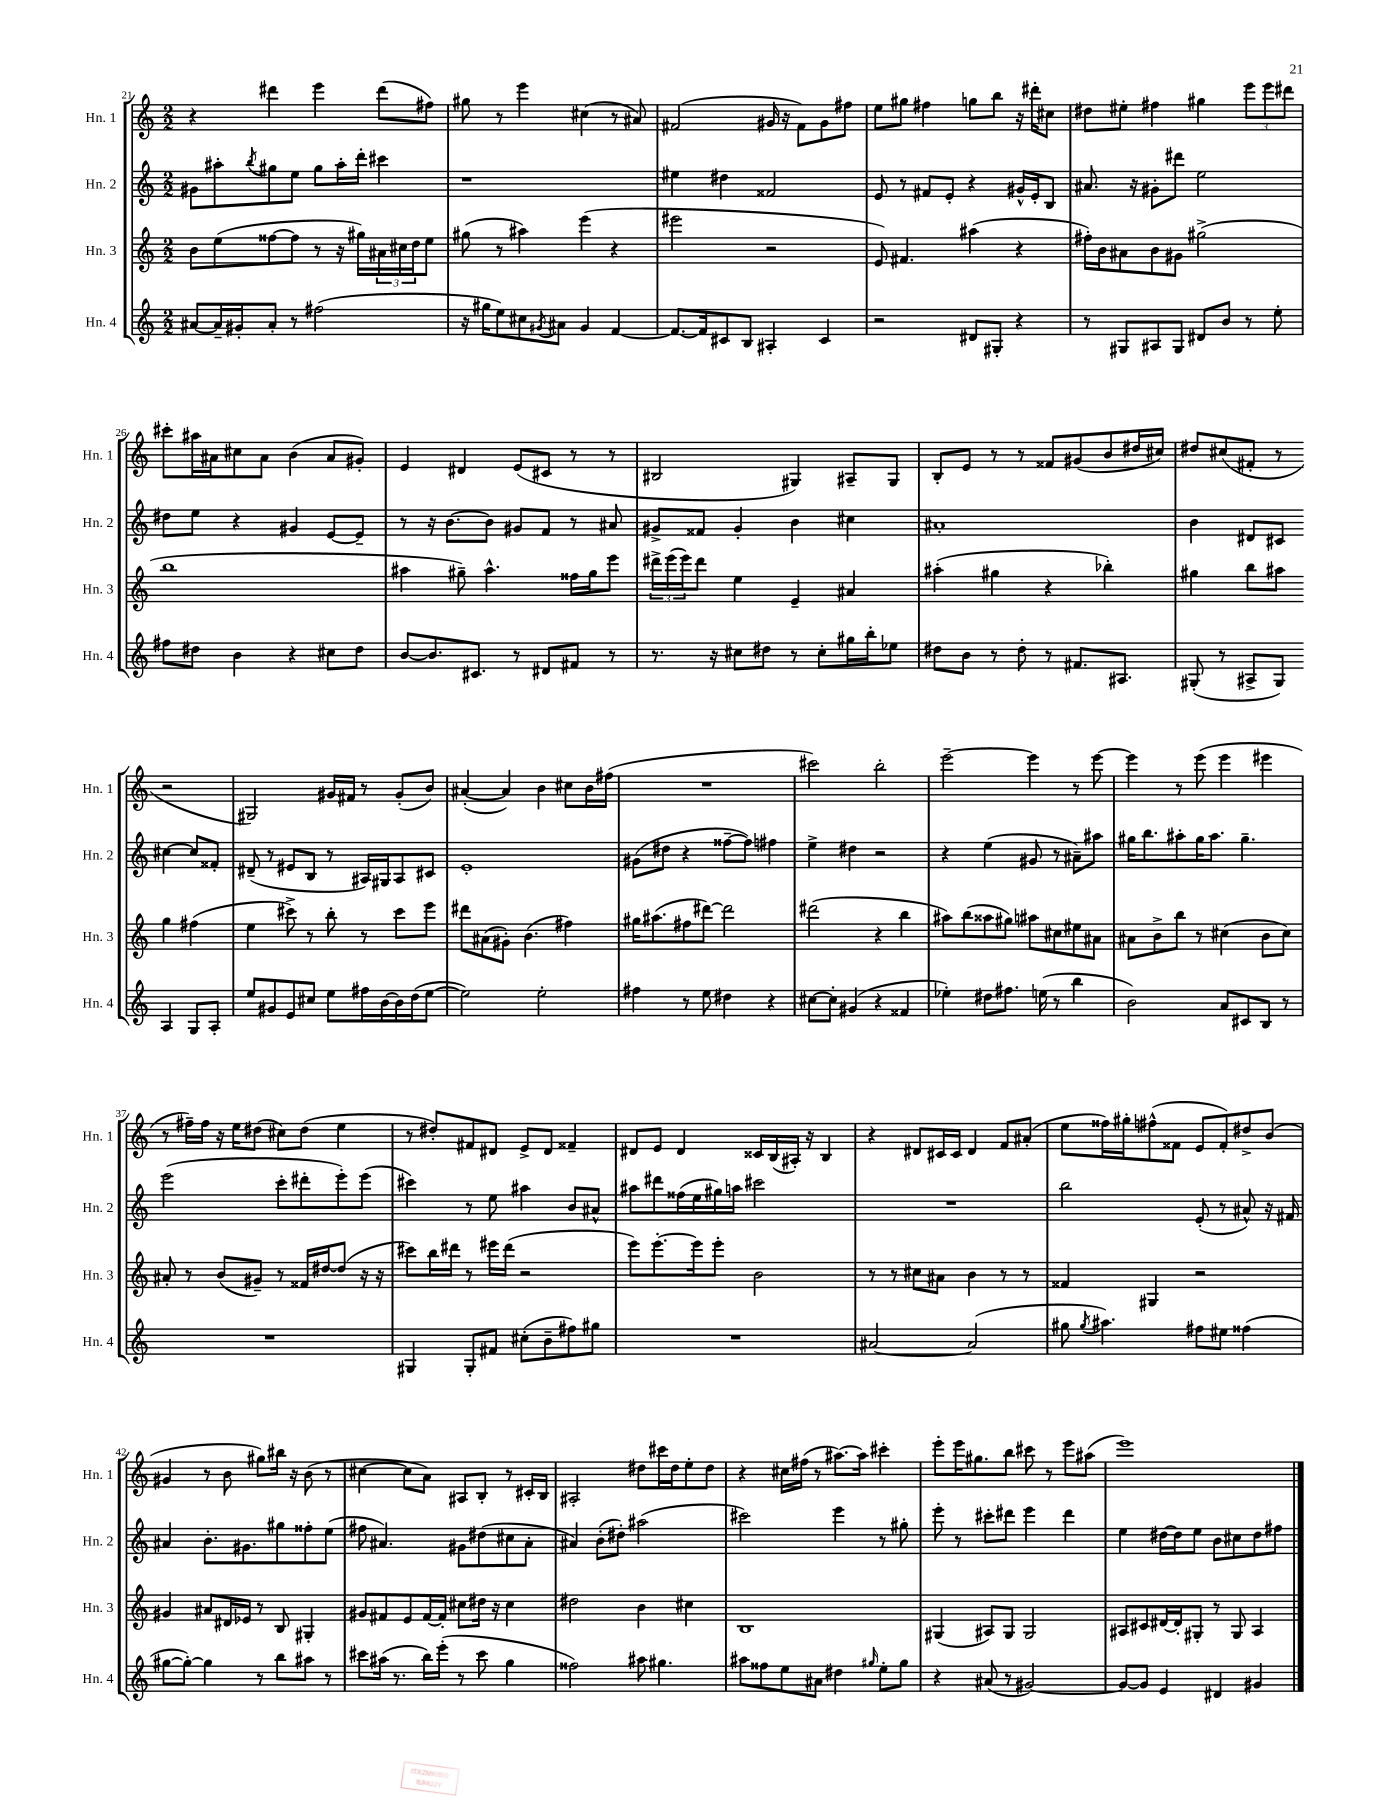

**kern	**kern	**kern	**kern
*staff4	*staff3	*staff2	*staff1
*clefG2	*clefG2	*clefG2	*clefG2
*k[]	*k[]	*k[]	*k[]
*M2/2	*M2/2	*M2/2	*M2/2
[8a#/L	8b\L	8g#\L	4r
16a#~/]L	(8ee\	8aa#'\	.
16g#'/J	.	.	.
.	.	8qbb/	.
8a#'/J	[8ff##\	8gg#\	4ddd#\
8r	8ff##\]J	8ee\J	.
(2ff#\	8r	8gg#\L	4eee\
.	16r	16aa#'\L	.
.	16gg#\LL)	16ddd'\JJ	.
.	24a#\	4ccc#\	(8ddd#\L
.	24cc#\	.	.
.	24dd\J	.	.
.	8ee\J	.	8ff#\J)
=	=	=	=
16r	(8gg#\	1r	8gg#\
16gg#\LK	.	.	.
8ee\)	8r	.	8r
8cc#\	4aa#\)	.	4eee\
8qg#/	.	.	.
8a#\J	.	.	.
4g#/	(4eee\	.	(4cc#\
[4f/	4r	.	8r
.	.	.	8a#/)
=	=	=	=
8.f/_L	2eee#\	4ee#\	(2f#/
16f/]k	.	.	.
8c#/	.	4dd#\	.
8B/J	.	.	.
4A#'/	2r	2f##/	16g#/
.	.	.	16r
.	.	.	8f#\L)
4c#/	.	.	8g#\
.	.	.	8ff#\J
=	=	=	=
2r	8e/)	8e/	8ee\L
.	4.f#/	8r	8gg#\J
.	.	8f#/L	4ff#\
.	.	8e'/J	.
8d#/L	(4aa#\	4r	8gg\L
8G#'/J	.	.	8bb\J
4r	4r	16g#^^/LL	16r
.	.	16e'/J	16ddd#'\LK
.	.	8B/J	8cc#\J
=	=	=	=
8r	16ff#'\LL)	8.a#/	8dd#\L
.	16b\J	.	.
8G#/L	8a#\	.	8ee#'\J
.	.	16r	.
8A#/	8b\	8g#'\L	4ff#\
8G#/J	8g#\J	8ddd#\J	.
8d#/L	(2gg#^\	2ee\	4gg#\
8b/J	.	.	.
8r	.	.	12eee\L
.	.	.	12eee\
8ee'\	.	.	.
.	.	.	12ddd#\J
=	=	=	=
8ff#\L	1bb	8dd#\L	8ccc#'\L
8dd#\J	.	8ee\J	16aa#\L
.	.	.	16a#\J
4b\	.	4r	8cc#\
.	.	.	8a#\J
4r	.	4g#/	(4b\
8cc#\L	.	[8e/L	8a#/L
8dd#\J	.	8e~/]J	8g#'/J)
=	=	=	=
[8b/L	4aa#\	8r	4e/
8.b/]	.	16r	.
.	.	[8.b\L	.
.	8gg#~\)	.	4d#/
8.c#/J	.	.	.
.	4.aa#^^\	8b\]J	.
8r	.	8g#/L	(8e/L
8d#/L	.	8f/J	8c#/J
8f#/J	16ff##\LL	8r	8r
.	16gg#\J	.	.
8r	8eee\J	8a#/	8r
=	=	=	=
8.r	24ddd#^\LL	8g#^/L	2B#/
.	(24eee\	.	.
.	24eee\J)	.	.
.	8ddd#\J	8f##/J	.
16r	.	.	.
8cc#\L	4ee\	4g#'/	.
8dd#\J	.	.	.
8r	4e~/	4b\	4G#/)
8cc#'\L	.	.	.
16gg#\L	4a#/	4cc#\	8A#~/L
16bb'\J	.	.	.
8ee-\J	.	.	8G#/J
=	=	=	=
8dd#\L	(4aa#'\	1a#'	8B'/L
8b\J	.	.	8e/J
8r	4gg#\	.	8r
8dd#'\	.	.	8r
8r	4r	.	8f##/L
8.f#/L	.	.	(8g#/
.	4bb-'\)	.	8b/
8.A#/J	.	.	.
.	.	.	16dd#/L
.	.	.	16cc#/JJ)
=	=	=	=
(8G#'/	4gg#\	4b\	8dd#/L
8r	.	.	(8cc#/
8A#^/L	8bb\L	8d#/L	8f#'/J
8G#/J)	8aa#\J	8c#/J	8r
4A#/	4gg#\	[4cc#\	2r
8G#/L	(4ff#\	8cc#/]L	.
8A#'/J	.	8f##'/J	.
=	=	=	=
8ee/L	4ee\	(8d#~/	2G#/)
8g#/	.	8r	.
8e/	8ccc#^\)	8e#/L	.
8cc#/J	8r	8B/J	.
8ee\L	8bb'\	8r	16g#/LL
.	.	.	16f#/JJ
16ff#\L	8r	16A#/LL)	8r
[16b\	.	16G#/J	.
16b\]	8ccc#\L	8A#/	(8g#'/L
(16dd\J	.	.	.
[8ee\J	8eee\J	8c#/J	8b/J)
=	=	=	=
2ee\])	8ddd#\L	1e'	([4a#'/
.	(8a#\	.	.
.	8g#'\J)	.	4a#/])
.	(4.b\	.	.
2ee'\	.	.	4b\
.	4ff#\)	.	8cc#\L
.	.	.	16b\L
.	.	.	(16ff#\JJ
=	=	=	=
4ff#\	16gg#\LK	(8g#\L	1r
.	(8.aa#\	.	.
.	.	8dd#\J	.
8r	8ff#\	4r	.
8ee\	[8ddd#\J)	.	.
4dd#\	2ddd#\]	[8ff##~\L	.
.	.	8ff##\]J)	.
4r	.	4ff#\	.
=	=	=	=
[8cc#\L	(2ddd#\	4ee^\	2ccc#\)
8cc#'\]J	.	.	.
(4g#/	.	4dd#\	.
4r	4r	2r	2bb'\
4f##/	4bb\	.	.
=	=	=	=
4ee-'\)	8aa#\L)	4r	[2eee~\
.	(8bb\	.	.
8dd#\L	8aa##\	(4ee\	.
8.ff#\J	8gg#\J)	.	.
.	8aa#\L	8g#/	4eee\]
(16ee\	.	.	.
8r	8cc#\	8r	.
4bb\	8ee#\	8a#~\L)	8r
.	8a#\J	8aa#\J	[8eee\
=	=	=	=
2b\)	8a#\L	16gg#\LK	4eee\]
.	.	8.bb\	.
.	8b^\	.	.
.	8bb\J	8aa#'\	8r
.	8r	16gg#\K	(8eee\
.	.	8.aa#\J	.
8a/L	(4cc#\	.	4eee\
8c#/	.	4.gg#~\	.
8B/J	8b\L	.	4eee#\
8r	8cc#\J)	.	.
=	=	=	=
1r	8a#'/	(2eee\	8r
.	8r	.	16ff#~\LL)
.	.	.	16ff#\JJ
.	(8b/L	.	16r
.	.	.	16ee\LK
.	8g#~/J)	.	(8dd#\J
.	8r	8ccc'\L	8cc#\L)
.	16f##/LL	8ddd#'\	(8dd#\J
.	[16dd#/J	.	.
.	(8dd#/]J	8eee'\)	4ee\
.	16r	(8eee\J	.
.	16r	.	.
=	=	=	=
4G#/	8ccc#\L)	4ccc#\)	8r
.	16bb\L	.	8dd#'/L)
.	16ddd#\JJ	.	.
8G#'/L	8r	8r	8f#/
8f#/J	16eee#\LL	8ee\	8d#/J
.	(16ddd#\JJ	.	.
(8cc#'\L	2r	4aa#\	8e^/L
8b~\	.	.	8d#/J
8ff#\)	.	8b/L	4f##~/
8gg#\J	.	8a#^^/J	.
=	=	=	=
1r	8eee\L)	8aa#\L	8d#/L
.	[8.eee'\	8ddd#\	8e/J
.	.	(16ff##\L	4d#/
.	16eee\]k	16ee\	.
.	8eee'\J	16gg#\)	.
.	.	16aa\JJ	.
.	2b\	2ccc#\	16c##/LL
.	.	.	(16B/
.	.	.	16A#'/JJ)
.	.	.	16r
.	.	.	4B/
=	=	=	=
[2a#/	8r	1r	4r
.	8r	.	.
.	8cc#\L	.	8d#/L
.	8a#\J	.	16c#/L
.	.	.	16c#/JJ
(2a#/]	4b\	.	4d#/
.	8r	.	8f/L
.	8r	.	(8a#'/J
=	=	=	=
8gg#\	4f##/	2bb\	8ee\L
8qgg#/	.	.	.
4.aa#\)	.	.	16ff##\L)
.	.	.	16gg#'\J
.	4G#/	.	(8ff#^^\
.	.	.	8f##\J
8ff#\L	2r	(8e'/	8e/L
8ee#\J	.	8r	8f##'/)
(4ff##\	.	8a#^^/)	8dd#^/
.	.	16r	(8b/J
.	.	16f#/	.
=	=	=	=
[8gg#\L	4g#/	4a#/	4g#/
8gg#'\_J)	.	.	.
4gg#\]	8a#/L	8.b'\L	8r
.	16d#/L	.	8b\
.	16e-/JJ	8.g#\	.
8r	8r	.	8gg#\L)
8bb\L	8B/	8gg#\	16bb#\Jk
.	.	.	16r
8aa#\J	4G#'/	8ff##'\	(8b\
8r	.	(8ee\J	8r
=	=	=	=
8ccc#\L	8g#/L	8ff#\	[4cc#\
(16aa#\Jk	8f#/	4.a#/)	.
8.r	.	.	.
.	8e/	.	8cc#\]L
16bb\LL)	[16f#/L	.	8a\J)
(16eee'\JJ	16f#'/]JJ	.	.
8r	8cc#\L	8g#\L	8A#/L
8ccc#\	16dd#\Jk	(8dd#\	8B'/J
.	16r	.	.
4gg\	4cc#\	8cc#\	8r
.	.	8a#'\J	16c#'/LL
.	.	.	16B/JJ
=	=	=	=
2ff##\)	2dd#\	4a#/)	2A#'/
.	.	(8b'\L	.
.	.	8dd#'\J)	.
8aa#\	4b\	(2aa#\	8dd#\L
4.gg#\	.	.	16ccc#\L
.	.	.	16dd#\J
.	4cc#\	.	8ee'\
.	.	.	8dd#\J
=	=	=	=
8aa#\L	1B	2ccc#\)	4r
8ff##\	.	.	.
8ee\	.	.	16cc#\LL
.	.	.	(16ff#\JJ
8a#\J	.	.	8r
4dd#\	.	4eee\	[8.aa#\L)
.	.	.	16aa#\]Jk
16qqgg#/	.	.	.
8ee'\L	.	8r	4ccc#'\
8gg#\J	.	8gg#'\	.
=	=	=	=
4r	(4G#/	8eee'\	8eee'\L
.	.	8r	16eee\K
.	.	.	8.gg#\
(8a#/	8A#/L)	8ccc#'\L	.
8r	8G#/J	8ddd#\J	8bb\J
[2g#/)	2G#/	4eee\	8ccc#\
.	.	.	8r
.	.	4ddd#\	8eee\L
.	.	.	(8aa#\J
=	=	=	=
8g#/_L	8A#/L	4ee\	1eee)
8g#/]J	8c#/	.	.
4e/	[16d#/L	[16dd#\LL	.
.	16d#'/]J	16dd#\]J	.
.	8G#'/J	8ee\J	.
4d#/	8r	8b\L	.
.	8G#/	8cc#\	.
4g#/	4A#/	8dd#\	.
.	.	8ff#\J	.
==	==	==	==
*-	*-	*-	*-
